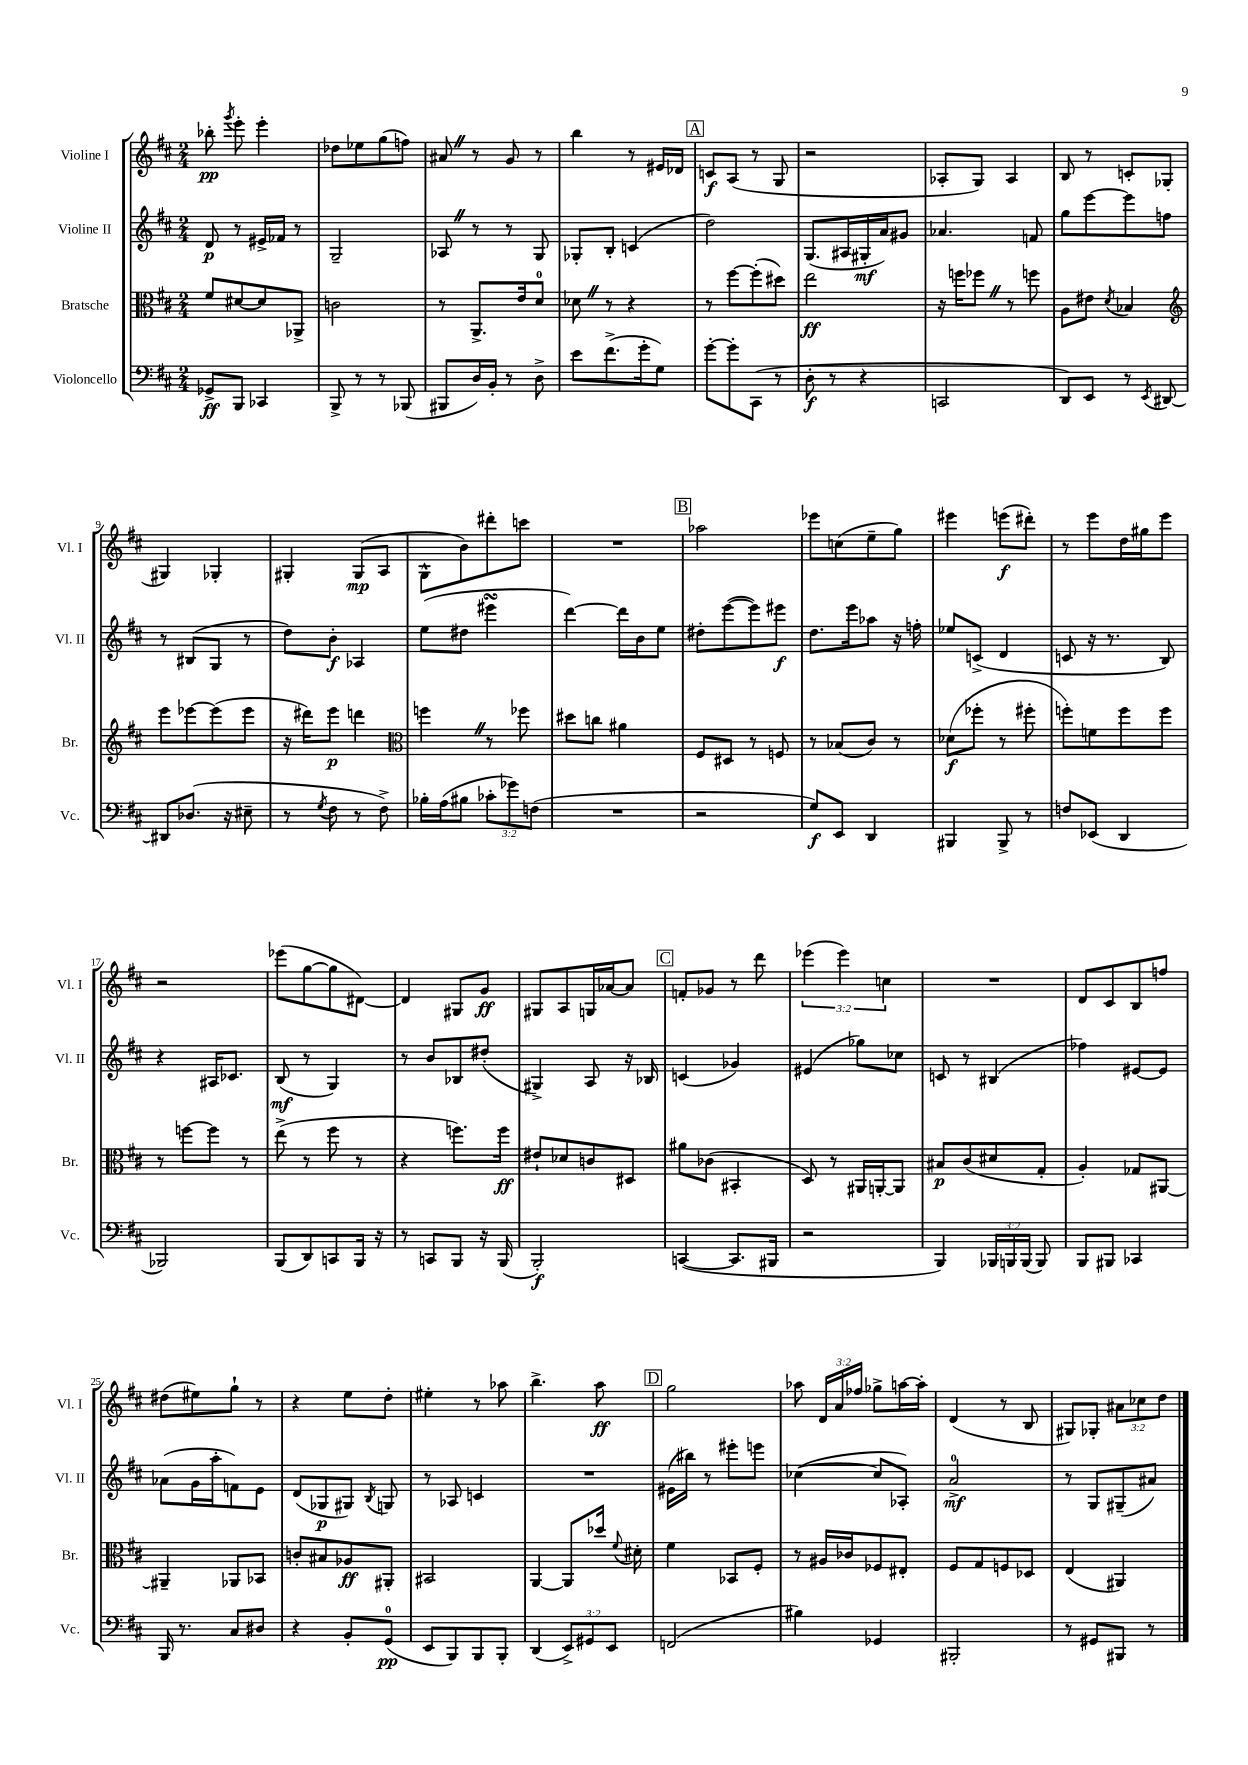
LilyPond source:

<<
\new StaffGroup <<
\new Staff = "s0" \with { instrumentName = "Violine I" shortInstrumentName = "Vl. I" } {
    \clef treble \key d \major \numericTimeSignature \time 2/4 \override Staff.TupletNumber.text = #tuplet-number::calc-fraction-text
    \autoBeamOff bes''8-.\pp \acciaccatura { g'''8 } e'''8-. e'''4-. |
    des''8[ ees''8 g''8( f''8]) |
    ais'8 \once \override BreathingSign.text = \markup { \musicglyph "scripts.caesura.straight" } \breathe r8 g'8 r8 |
    b''4 r8 eis'16[ des'16] |
    \mark \markup { \box "A" } c'8[\f a8]( r8 g8 |
    r2 |
    aes8[-. g8]) aes4 |
    b8 r8 c'8[-. ges8]( |
    gis4) ges4-. |
    gis4-. gis8[\mp( a8] |
    g8[-^ b'8) dis'''8-. c'''8] |
    R2 |
    \mark \markup { \box "B" } aes''2 |
    ees'''8[ c''8( e''8-- g''8]) |
    eis'''4 e'''8[\f( dis'''8]-.) |
    r8 e'''8[ d''16 gis''16 e'''8] |
    r2 |
    ees'''8[( g''8~ g''8 dis'8]~) |
    dis'4 gis8[ g'8]\ff |
    gis8[ a8 g16 aes'16~ aes'8] |
    \mark \markup { \box "C" } f'8[-. ges'8] r8 d'''8 |
    \tuplet 3/2 { ees'''4( ees'''4) c''4 } |
    R2 |
    d'8[ cis'8 b8 f''8] |
    dis''8[( eis''8) g''8]-! r8 |
    r4 e''8[ d''8]-. |
    eis''4-. r8 aes''8 |
    b''4.-> a''8\ff |
    \mark \markup { \box "D" } g''2 |
    aes''8 \tuplet 3/2 { d'16[ a'16 fes''16] } ges''8[-> a''16~ a''16]-. |
    d'4( r8 b8 |
    gis8[) ges8]-. \tuplet 3/2 { ais'8[ ces''8 d''8] } \bar "|." |
}
\new Staff = "s1" \with { instrumentName = "Violine II" shortInstrumentName = "Vl. II" } {
    \clef treble \key d \major \numericTimeSignature \time 2/4
    \autoBeamOff d'8\p r8 eis'16[-> fes'16] r8 |
    g2-- |
    aes8 \once \override BreathingSign.text = \markup { \musicglyph "scripts.caesura.straight" } \breathe r8 r8 g8 |
    ges8[-. b8]-. c'4( |
    \mark \markup { \box "A" } d''2) |
    g8.[( ais16 gis16-.\mf a'16) gis'8] |
    aes'4. f'8 |
    g''8[ e'''8~ e'''8 f''8] |
    r8 bis8[( g8] r8 |
    d''8[) b'8]-.\f aes4 |
    e''8[( dis''8] eis'''4\turn |
    d'''4~) d'''16[ b'16 e''8] |
    \mark \markup { \box "B" } dis''8[-. e'''8~( e'''8) eis'''8]\f |
    d''8.[ e'''16 aes''8] r16 f''16-. |
    ees''8[ c'8]->( d'4 |
    c'8 r16 r8. b8) |
    r4 ais16[ ces'8.] |
    b8\mf( r8 g4) |
    r8 b'8[ bes8 dis''8]-.( |
    gis4->) a8 r16 bes16 |
    \mark \markup { \box "C" } c'4( ges'4) |
    eis'4( ges''8[) ces''8] |
    c'8 r8 bis4( |
    fes''4) eis'8[~ eis'8] |
    aes'8[( g'16 a''16-. f'8) e'8] |
    d'8[( ges8\p gis8]) \acciaccatura { b8 } g8 |
    r8 aes8 c'4 |
    R2 |
    \mark \markup { \box "D" } eis'16[( bis''16]) r8 eis'''8[-. e'''8] |
    ces''4~( ces''8[ aes8]-.) |
    a'2-0->\mf |
    r8 g8[ gis8--( ais'8]) \bar "|." |
}
\new Staff = "s2" \with { instrumentName = "Bratsche" shortInstrumentName = "Br." } {
    \clef alto \key d \major \numericTimeSignature \time 2/4
    \autoBeamOff fis'8[ dis'8~ dis'8 aes,8]-> |
    c'2 |
    r8 a,8.[-> e'16 d'8]-0 |
    des'8 \once \override BreathingSign.text = \markup { \musicglyph "scripts.caesura.straight" } \breathe r8 r4 |
    \mark \markup { \box "A" } r8 fis''8[~ fis''8-.( dis''8]) |
    e''2\ff |
    r16 f''16[ fes''8] \once \override BreathingSign.text = \markup { \musicglyph "scripts.caesura.straight" } \breathe r8 f''8 |
    a8[ eis'8] \acciaccatura { d'8 } bes4 |
    \clef treble e'''8[ ees'''8~ ees'''8( ees'''8] |
    r16 dis'''16[) e'''8]\p d'''4 |
    \clef alto f''4 \once \override BreathingSign.text = \markup { \musicglyph "scripts.caesura.straight" } \breathe r8 fes''8 |
    dis''8[ c''8] ais'4 |
    \mark \markup { \box "B" } fis8[ dis8] r8 f8 |
    r8 bes8[( cis'8]) r8 |
    des'8[\f( fes''8]-. r8 fis''8-. |
    f''8[-.) f'8 f''8 f''8] |
    r8 f''8[~ f''8] r8 |
    e''8->( r8 fis''8 r8 |
    r4 f''8.[) f''16]\ff |
    eis'8[-! des'8 c'8 dis8] |
    \mark \markup { \box "C" } ais'8[ ces'8]( bis,4-. |
    d8) r8 ais,16[ a,16~-. a,8] |
    bis8[\p cis'8( dis'8 g8]-. |
    a4-.) ges8[ ais,8]~ |
    ais,4-- aes,8[ bes,8] |
    c'8[-. bis8 aes8\ff ais,8]-. |
    bis,2 |
    a,4~ a,8[ des''16] \appoggiatura { fis'8 } dis'16-. |
    \mark \markup { \box "D" } fis'4 bes,8[ fis8]-. |
    r8 ais16[ ces'16 fes8 eis8]-. |
    fis8[ g8 f8 des8] |
    e4( ais,4) \bar "|." |
}
\new Staff = "s3" \with { instrumentName = "Violoncello" shortInstrumentName = "Vc." } {
    \clef bass \key d \major \numericTimeSignature \time 2/4 \override Staff.TupletNumber.text = #tuplet-number::calc-fraction-text
    \autoBeamOff ges,8[->\ff b,,8] ces,4 |
    b,,8-> r8 r8 bes,,8( |
    bis,,8[ d16) b,16]-. r8 d8-> |
    e'8[ fis'8.->( g'16-. g8]) |
    \mark \markup { \box "A" } g'8[~-. g'8-. cis,8]( r8 |
    d8-.\f r8 r4 |
    c,2 |
    d,8[) e,8] r8 \acciaccatura { e,8 } dis,8~ |
    dis,8[ des8.]( r16 eis8-- |
    r8 \acciaccatura { g8 } fis8 r8 fis8->) |
    bes16[-. a16( bis8] \tuplet 3/2 { ces'8[-. ges'8) f8]( } |
    R2 |
    \mark \markup { \box "B" } r2 |
    g8[\f) e,8] d,4 |
    bis,,4 bis,,8-> r8 |
    f8[ ees,8]( d,4 |
    bes,,2) |
    b,,8[( d,8) c,8 b,,16] r16 |
    r8 c,8[ b,,8] r16 b,,16( |
    b,,2-.\f) |
    \mark \markup { \box "C" } c,4~( c,8.[ bis,,16] |
    r2 |
    b,,4) \tuplet 3/2 { bes,,16[ b,,16 b,,16]( } b,,8) |
    b,,8[ bis,,8] ces,4 |
    b,,16 r8. cis8[ dis8] |
    r4 b,8[-. g,8]-0\pp( |
    e,8[ b,,8) b,,8 b,,8]-. |
    d,4( \tuplet 3/2 { e,8[->) gis,8 e,8] } |
    \mark \markup { \box "D" } f,2( |
    bis4) ges,4 |
    bis,,2-. |
    r8 gis,8[ bis,,8] r8 \bar "|." |
}
>>
>>
